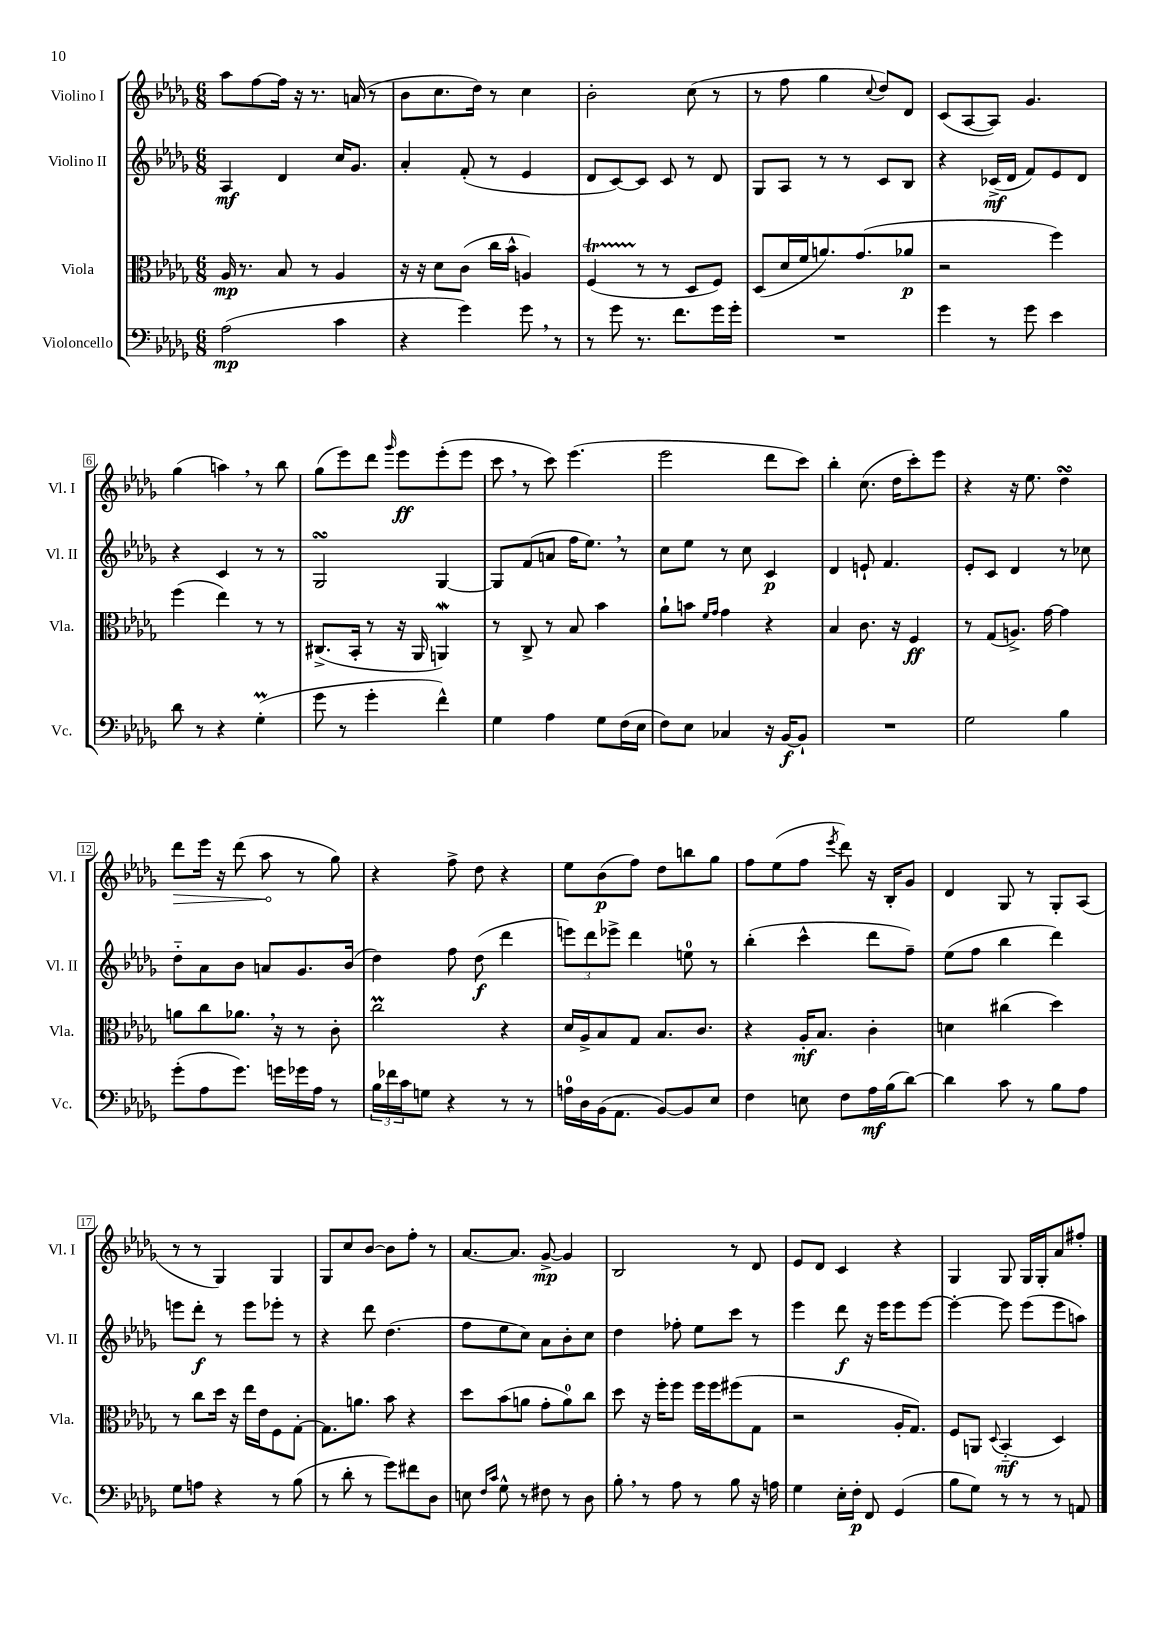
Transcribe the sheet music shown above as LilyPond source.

<<
\new StaffGroup <<
\new Staff = "s0" \with { instrumentName = "Violino I" shortInstrumentName = "Vl. I" } {
    \clef treble \key des \major \numericTimeSignature \time 6/8
    aes''8 f''8~ f''16 r16 r8. a'16( r8 |
    bes'8 c''8. des''16) r8 c''4 |
    bes'2-. c''8( r8 |
    r8 f''8 ges''4 \appoggiatura { c''8 } des''8) des'8 |
    c'8( aes8~ aes8) ges'4. |
    ges''4( a''4) \breathe r8 bes''8 |
    ges''8( ees'''8) des'''8 \grace { ges'''16 } ees'''8\ff ees'''8-.( ees'''8 |
    c'''8 \breathe r8 c'''8) ees'''4.( |
    ees'''2 des'''8 c'''8) |
    bes''4-. c''8.( des''16 c'''8-.) ees'''8 |
    r4 r16 ees''8. des''4\turn |
    \once \override Hairpin.circled-tip = ##t des'''8\> ees'''16 r16 des'''8( aes''8\! r8 ges''8) |
    r4 f''8-> des''8 r4 |
    ees''8 bes'8\p( f''8) des''8 b''8 ges''8 |
    f''8 ees''8( f''8 \acciaccatura { ees'''8 } des'''8) r16 bes16-. ges'8 |
    des'4 ges8 r8 ges8-. aes8( |
    r8 r8 ges4) ges4 |
    ges8 c''8 bes'8~ bes'8 f''8-. r8 |
    aes'8.~ aes'8. ges'8~->\mp ges'4 |
    bes2 r8 des'8 |
    ees'8 des'8 c'4 r4 |
    ges4 ges8 ges16 ges16-. aes'8 fis''8-. \bar "|." |
}
\new Staff = "s1" \with { instrumentName = "Violino II" shortInstrumentName = "Vl. II" } {
    \clef treble \key des \major \numericTimeSignature \time 6/8
    aes4\mf des'4 c''16 ges'8. |
    aes'4-. f'8-.( r8 ees'4 |
    des'8 c'8~) c'8 c'8 r8 des'8 |
    ges8 aes8 r8 r8 c'8 bes8 |
    r4 ces'16->\mf( des'16 f'8) ees'8 des'8 |
    r4 c'4 r8 r8 |
    ges2\turn ges4~ |
    ges8 f'8( a'8 f''16 ees''8.) \breathe r8 |
    c''8 ees''8 r8 c''8 c'4\p |
    des'4 e'8-! f'4. |
    ees'8-. c'8 des'4 r8 ces''8 |
    des''8-_ aes'8 bes'8 a'8 ges'8. bes'16( |
    des''4) f''8 des''8\f( des'''4 |
    \tuplet 3/2 { e'''8) des'''8 ees'''8-> } des'''4 e''8-0 r8 |
    bes''4-.( c'''4-^ des'''8 f''8--) |
    ees''8( f''8 bes''4 des'''4) |
    e'''8 des'''8-.\f r8 e'''8 ees'''8-. r8 |
    r4 des'''8 des''4.( |
    f''8 ees''8 c''8) aes'8 bes'8-. c''8 |
    des''4 fes''8-. ees''8 c'''8 r8 |
    ees'''4 des'''8\f r16 ees'''16 ees'''8 ees'''8~ |
    ees'''4~-. ees'''8 ees'''8( ees'''8 a''8) \bar "|." |
}
\new Staff = "s2" \with { instrumentName = "Viola" shortInstrumentName = "Vla." } {
    \clef alto \key des \major \numericTimeSignature \time 6/8
    aes16\mp r8. bes8 r8 aes4 |
    r16 r16 des'8 c'8( c''16 bes'16-^ a4) |
    f4\startTrillSpan( r8\stopTrillSpan r8 des8 f8) |
    des8( des'16 f'16 a'8.) ges'8.( aes'8\p |
    r2 f''4) |
    f''4( ees''4) r8 r8 |
    cis8.->( bes,16-. r8 r16 aes,16 a,4\mordent) |
    r8 c8-> r8 bes8 bes'4 |
    aes'8-! b'8 \grace { f'16 ges'16 } ges'4 r4 |
    bes4 c'8. r16 f4\ff |
    r8 ges8( a8.->) ges'16~ ges'4 |
    a'8 c''8 aes'8. \breathe r16 r8 c'8-. |
    c''2\prall r4 |
    des'16 aes16-> bes8 ges8 bes8. c'8. |
    r4 aes16-.\mf bes8. c'4-. |
    d'4 cis''4( des''4) |
    r8 c''8 des''16 r16 ees''16 ees'16 f8 ges8~-. |
    ges8. a'8. bes'8 r4 |
    des''8 bes'8( a'8 ges'8-. a'8-0) c''8 |
    des''8 r16 f''16-. f''8 f''16 f''16 fis''8( ges8 |
    r2 aes16-. ges8.) |
    f8 a,8 \appoggiatura { des8 } bes,4-_\mf( des4) \bar "|." |
}
\new Staff = "s3" \with { instrumentName = "Violoncello" shortInstrumentName = "Vc." } {
    \clef bass \key des \major \numericTimeSignature \time 6/8
    aes2\mp( c'4 |
    r4 ges'4) ges'8 \breathe r8 |
    r8 ges'8 r8. f'8. ges'16 ges'16-. |
    R2. |
    ges'4 r8 ges'8 ees'4 |
    des'8 r8 r4 ges4-.\prall( |
    ges'8 r8 ges'4-. f'4-^) |
    ges4 aes4 ges8 f16( ees16 |
    f8) ees8 ces4 r16 bes,16~\f bes,8-! |
    R2. |
    ges2 bes4 |
    ges'8-.( aes8 ges'8.) g'16 ges'16 aes16 r8 |
    \tuplet 3/2 { bes16 fes'16 c'16 } g8 r4 r8 r8 |
    a16-0 des16 bes,16( aes,8. bes,8~) bes,8 ees8 |
    f4 e8 f8 aes16\mf bes16( des'8~) |
    des'4 c'8 r8 bes8 aes8 |
    ges8 a8 r4 r8 bes8( |
    r8 des'8-. r8 ges'8) fis'8 des8 |
    e8 \grace { f16 c'16 } ges8-^ r8 fis8 r8 des8 |
    bes8-. \breathe r8 aes8 r8 bes8 r16 a16 |
    ges4 ees16-. f16-.\p f,8 ges,4( |
    bes8 ges8) r8 r8 r8 a,8 \bar "|." |
}
>>
>>
\layout { \context { \Score \override BarNumber.stencil = #(make-stencil-boxer 0.1 0.3 ly:text-interface::print) } }
